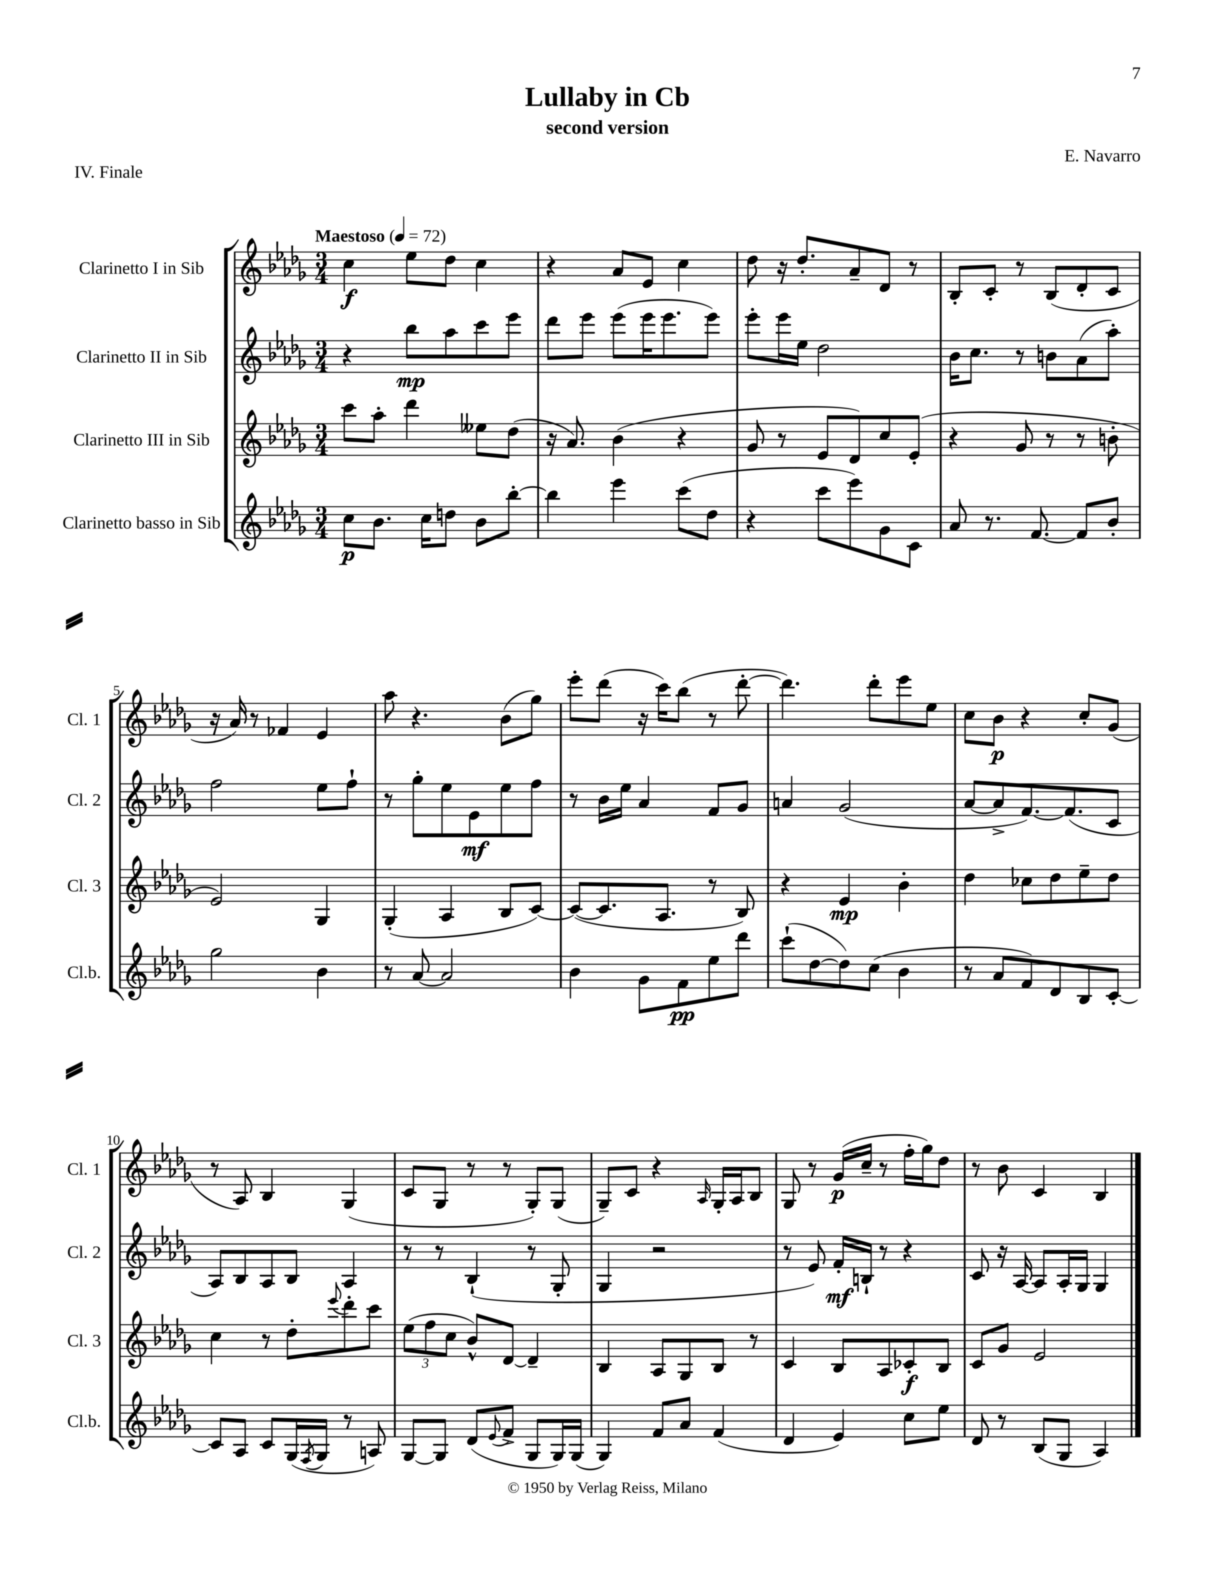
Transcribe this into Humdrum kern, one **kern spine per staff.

**kern	**kern	**kern	**kern
*staff4	*staff3	*staff2	*staff1
*clefG2	*clefG2	*clefG2	*clefG2
*k[b-e-a-d-g-]	*k[b-e-a-d-g-]	*k[b-e-a-d-g-]	*k[b-e-a-d-g-]
*M3/4	*M3/4	*M3/4	*M3/4
*MM72	*MM72	*MM72	*MM72
8cc	8ccc	4r	4cc
8.b-	8aa-'	.	.
.	4ddd-	8bb-	8ee-
16cc	.	.	.
8dd	.	8aa-	8dd-
8b-	8ee--	8ccc	4cc
[8bb-'	(8dd-	8eee-	.
=	=	=	=
4bb-]	16r	8ddd-	4r
.	8.a-)	.	.
.	.	8eee-	.
4eee-	(4b-	(8eee-	8a-
.	.	16eee-	8e-
.	.	8.eee-	.
(8ccc	4r	.	4cc
8dd-	.	8eee-)	.
=	=	=	=
4r	8g-	8eee-'	8dd-
.	8r	16eee-	16r
.	.	16ee-	8.dd-'
8ccc	8e-	2dd-	.
8eee-)	8d-)	.	8a-~
8g-	8cc	.	8d-
8c	(8e-'	.	8r
=	=	=	=
8a-	4r	16b-	8B-'
.	.	8.cc	.
8.r	.	.	8c'
.	8g-	8r	8r
[8.f	.	.	.
.	8r	8b	(8B-
8f]	8r	(8a-	8d-'
8b-'	8b'	8aa-')	8c
=	=	=	=
2gg-	2e-)	2ff	16r
.	.	.	16a-)
.	.	.	8r
.	.	.	4f-
4b-	4G-	8ee-	4e-
.	.	8ff`	.
=	=	=	=
8r	(4G-'	8r	8aa-
[8a-	.	8gg-'	4.r
2a-]	4A-	8ee-	.
.	.	8e-	.
.	8B-	8ee-	(8b-
.	[8c)	8ff	8gg-)
=	=	=	=
4b-	(8c_	8r	8eee-'
.	8.c]	16b-	(8ddd-
.	.	16ee-	.
8g-	.	4a-	16r
.	8.A-	.	16ccc)
8f	.	.	(8bb-
8ee-	8r	8f	8r
8ddd-	8B-)	8g-	[8ddd-'
=	=	=	=
(8ccc`	4r	4a	4.ddd-])
[8dd-	.	.	.
8dd-])	4e-	(2g-	.
(8cc	.	.	8ddd-'
4b-	4b-'	.	8eee-
.	.	.	8ee-
=	=	=	=
8r	4dd-	[8a-	8cc
8a-	.	8a-^]	8b-
8f)	8cc-	[8.f)	4r
8d-	8dd-	.	.
.	.	(8.f]	.
8B-	8ee-~	.	8cc'
[8c'	8dd-	8c	(8g-
=	=	=	=
8c]	4cc	8A-)	8r
8A-	.	8B-	8A-)
8c	8r	8A-	4B-
(16G-	8dd-'	8B-	.
8qF	.	.	.
16G-	.	.	.
.	8qqeee-	.	.
8r	8ddd-'	4A-	(4G-
8A)	8ccc	.	.
=	=	=	=
[8G-	(12ee-	8r	8c
.	12ff	.	.
8G-]	.	8r	8G-
.	12cc	.	.
(8d-	8b-^^)	(4B-`	8r
8qqe-	.	.	.
8f^	[8d-	.	8r
8G-	4d-~]	8r	8G-')
16G-)	.	8G-'	(8G-
(16G-	.	.	.
=	=	=	=
4G-)	4B-	4G-	8G-~)
.	.	.	8c
8f	8A-	2r	4r
8a-	8G-	.	.
.	.	.	16qqA-
(4f	8B-	.	16G-'
.	.	.	16A-
.	8r	.	8B-
=	=	=	=
4d-	4c	8r	8G-
.	.	8e-)	8r
4e-)	8B-	16f'	(16g-
.	.	16B`	16cc~
.	8A-	8r	8r
8cc	8c-'	4r	16ff'
.	.	.	16gg-)
8ee-	8B-	.	8dd-
=	=	=	=
8d-	8c	8c	8r
8r	8g-	16r	8b-
.	.	[16A-	.
(8B-	2e-	8A-]	4c
8G-	.	16A-'	.
.	.	16G-	.
4A-)	.	4G-	4B-
==	==	==	==
*-	*-	*-	*-
